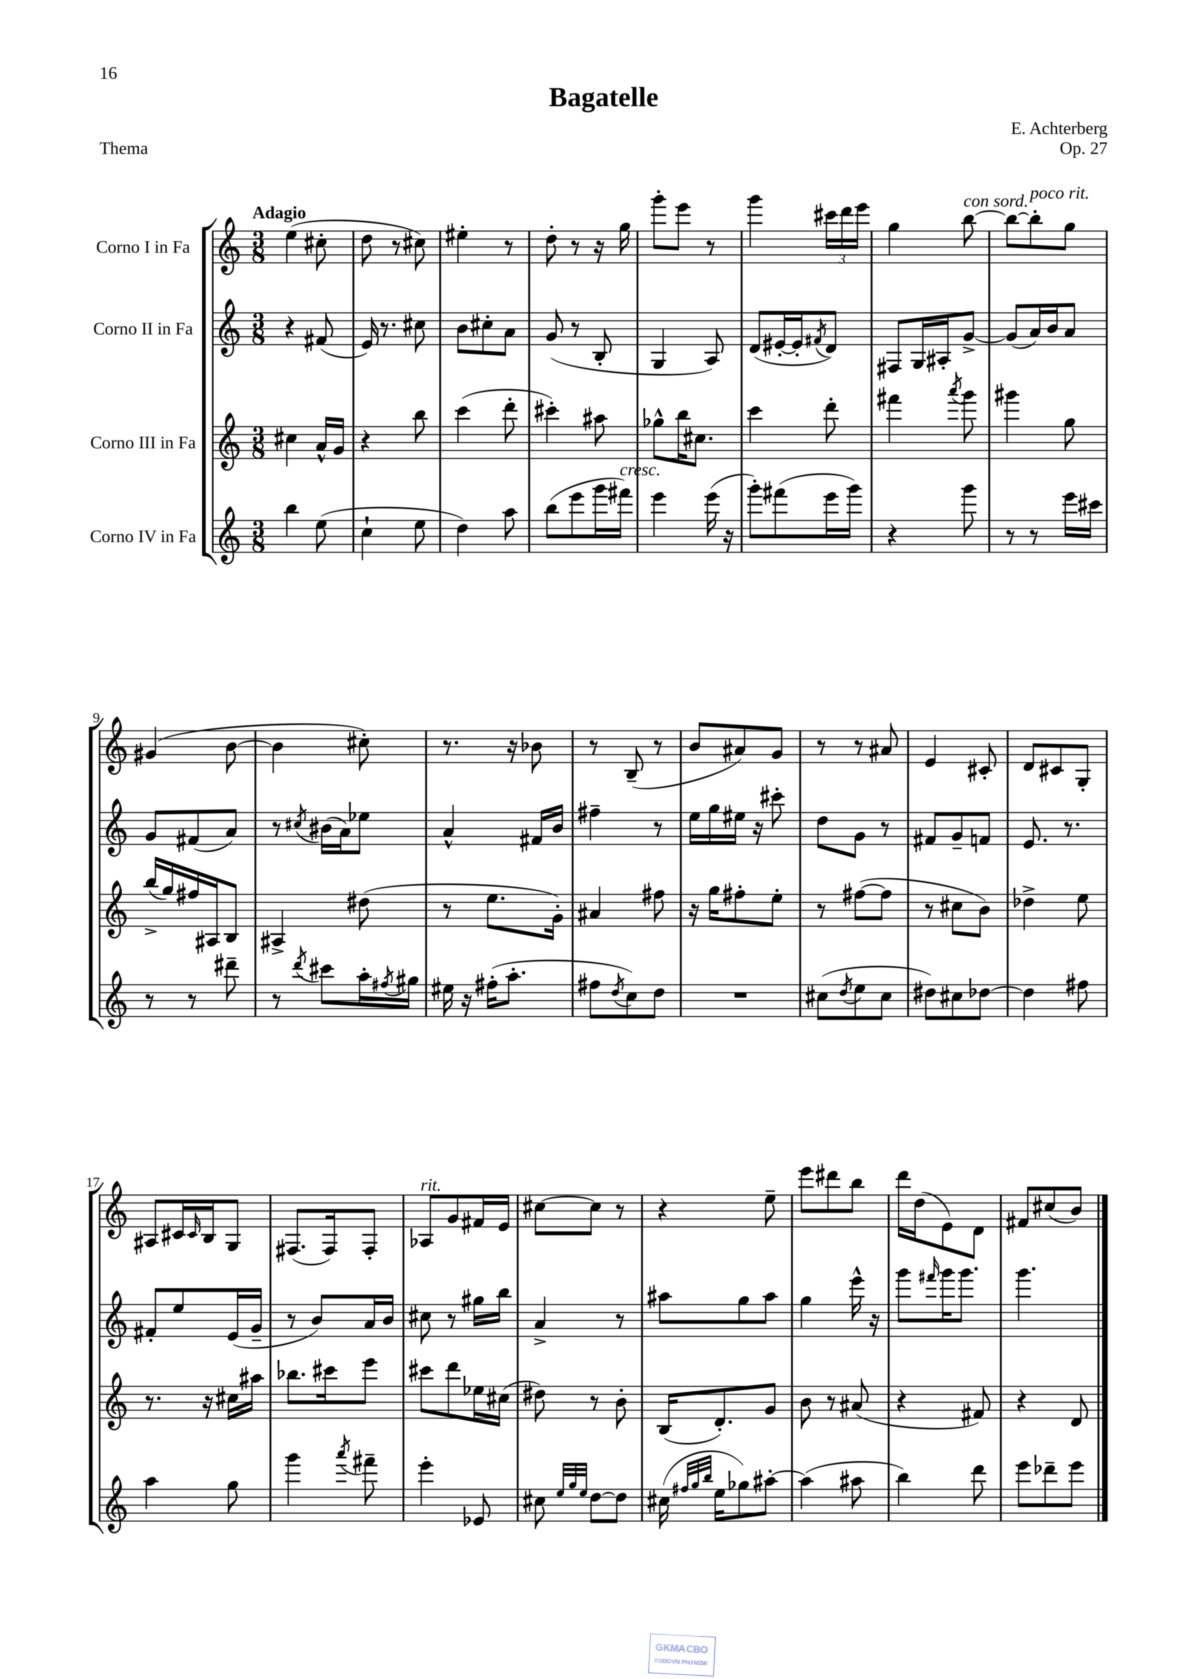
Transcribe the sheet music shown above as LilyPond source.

\header { title = "Bagatelle" composer = "E. Achterberg" opus = "Op. 27" piece = "Thema" }
<<
\new StaffGroup <<
\new Staff = "s0" \with { instrumentName = "Corno I in Fa" } {
    \clef treble \key c \major \numericTimeSignature \time 3/8 \tempo "Adagio"
    e''4( cis''8-. |
    d''8 r8 cis''8) |
    eis''4-. r8 |
    d''8-. r8 r16 g''16 |
    g'''8-. e'''8 r8 |
    g'''4 \tuplet 3/2 { cis'''16 d'''16 e'''16 } |
    g''4 b''8~^\markup { \italic "con sord." } |
    b''8~ b''8-.^\markup { \italic "poco rit." } g''8 |
    gis'4( b'8~ |
    b'4 cis''8-.) |
    r8. r16 bes'8 |
    r8 b8--( r8 |
    b'8 ais'8) g'8 |
    r8 r8 ais'8 |
    e'4 cis'8-. |
    d'8 cis'8 g8-. |
    ais8 cis'16 \grace { cis'16 } b16 g8 |
    fis8.( fis16) fis8-. |
    aes8^\markup { \italic "rit." } g'8 fis'16 e'16 |
    cis''8~ cis''8 r8 |
    r4 e''8-- |
    e'''8 dis'''8 b''8 |
    d'''16 d''16( e'8) d'8 |
    fis'8 cis''8( b'8) \bar "|." |
}
\new Staff = "s1" \with { instrumentName = "Corno II in Fa" } {
    \clef treble \key c \major \numericTimeSignature \time 3/8
    r4 fis'8( |
    e'16) r8. cis''8 |
    b'8 cis''8-. a'8 |
    g'8( r8 b8-. |
    g4 a8) |
    d'8( eis'16~-. eis'16-. \acciaccatura { fis'8 } d'8) |
    fis8 g16 ais16-. g'8~-> |
    g'8( a'16) b'16 a'8 |
    g'8 fis'8( a'8) |
    r8 \acciaccatura { cis''8 } bis'16( a'16) ees''8 |
    a'4-^ fis'16 b'16 |
    fis''4-- r8 |
    e''16 g''16 eis''16 r16 cis'''8-. |
    d''8 g'8 r8 |
    fis'8 g'8-- f'8 |
    e'8. r8. |
    fis'8-. e''8 e'16( g'16-- |
    r8 b'8) a'16 b'16 |
    cis''8 r8 gis''16 b''16 |
    a'4-> r8 |
    ais''8 g''8 ais''8 |
    g''4 e'''16-^ r16 |
    g'''8 \grace { fis'''16 } g'''16 g'''8. |
    g'''4. \bar "|." |
}
\new Staff = "s2" \with { instrumentName = "Corno III in Fa" } {
    \clef treble \key c \major \numericTimeSignature \time 3/8
    cis''4 a'16-^ g'16 |
    r4 b''8 |
    c'''4( d'''8-. |
    cis'''4-.) ais''8 |
    ges''8-^ b''16 cis''8. |
    c'''4 d'''8-. |
    fis'''4 \acciaccatura { a'''8 } g'''8 |
    gis'''4 g''8 |
    b''16->( g''16) fis''16 ais16 b8 |
    ais4-> dis''8( |
    r8 e''8. g'16-.) |
    ais'4 fis''8 |
    r16 g''16 fis''8-. e''8-. |
    r8 fis''8~( fis''8 |
    r8 cis''8 b'8) |
    des''4-> e''8 |
    r8. r16 cis''16 ais''16 |
    bes''8. cis'''16 e'''8 |
    cis'''8 d'''8 ees''16 cis''16( |
    dis''8) r8 b'8-. |
    b16( d'8.-.) g'8 |
    b'8 r8 ais'8( |
    r4 fis'8) |
    r4 d'8 \bar "|." |
}
\new Staff = "s3" \with { instrumentName = "Corno IV in Fa" } {
    \clef treble \key c \major \numericTimeSignature \time 3/8
    b''4 e''8( |
    c''4-! e''8 |
    d''4) a''8 |
    b''8( e'''8 g'''16 fis'''16^\markup { \italic "cresc." }) |
    e'''4 e'''16( r16 |
    g'''8-.) fis'''8( e'''16 g'''16) |
    r4 g'''8 |
    r8 r8 e'''16 cis'''16 |
    r8 r8 dis'''8-- |
    r8 \acciaccatura { d'''8 } cis'''8 a''16-. \acciaccatura { fis''8 } gis''16 |
    eis''16 r16 fis''16-.( a''8.-. |
    fis''8 \acciaccatura { d''8 } c''8) d''8 |
    R4. |
    cis''8( \acciaccatura { d''8 } e''8 cis''8 |
    dis''8) cis''8 des''8~ |
    des''4 fis''8 |
    a''4 g''8 |
    g'''4 \acciaccatura { a'''8 } fis'''8-- |
    e'''4-. ees'8 |
    cis''8 \grace { e''32 g''32 e''32 } d''8~ d''8 |
    cis''16( \grace { fis''32 g''32 b''32 } e''16 ges''8) ais''8~-. |
    ais''4( ais''8 |
    b''4) d'''8 |
    e'''8 des'''8-- e'''8 \bar "|." |
}
>>
>>
